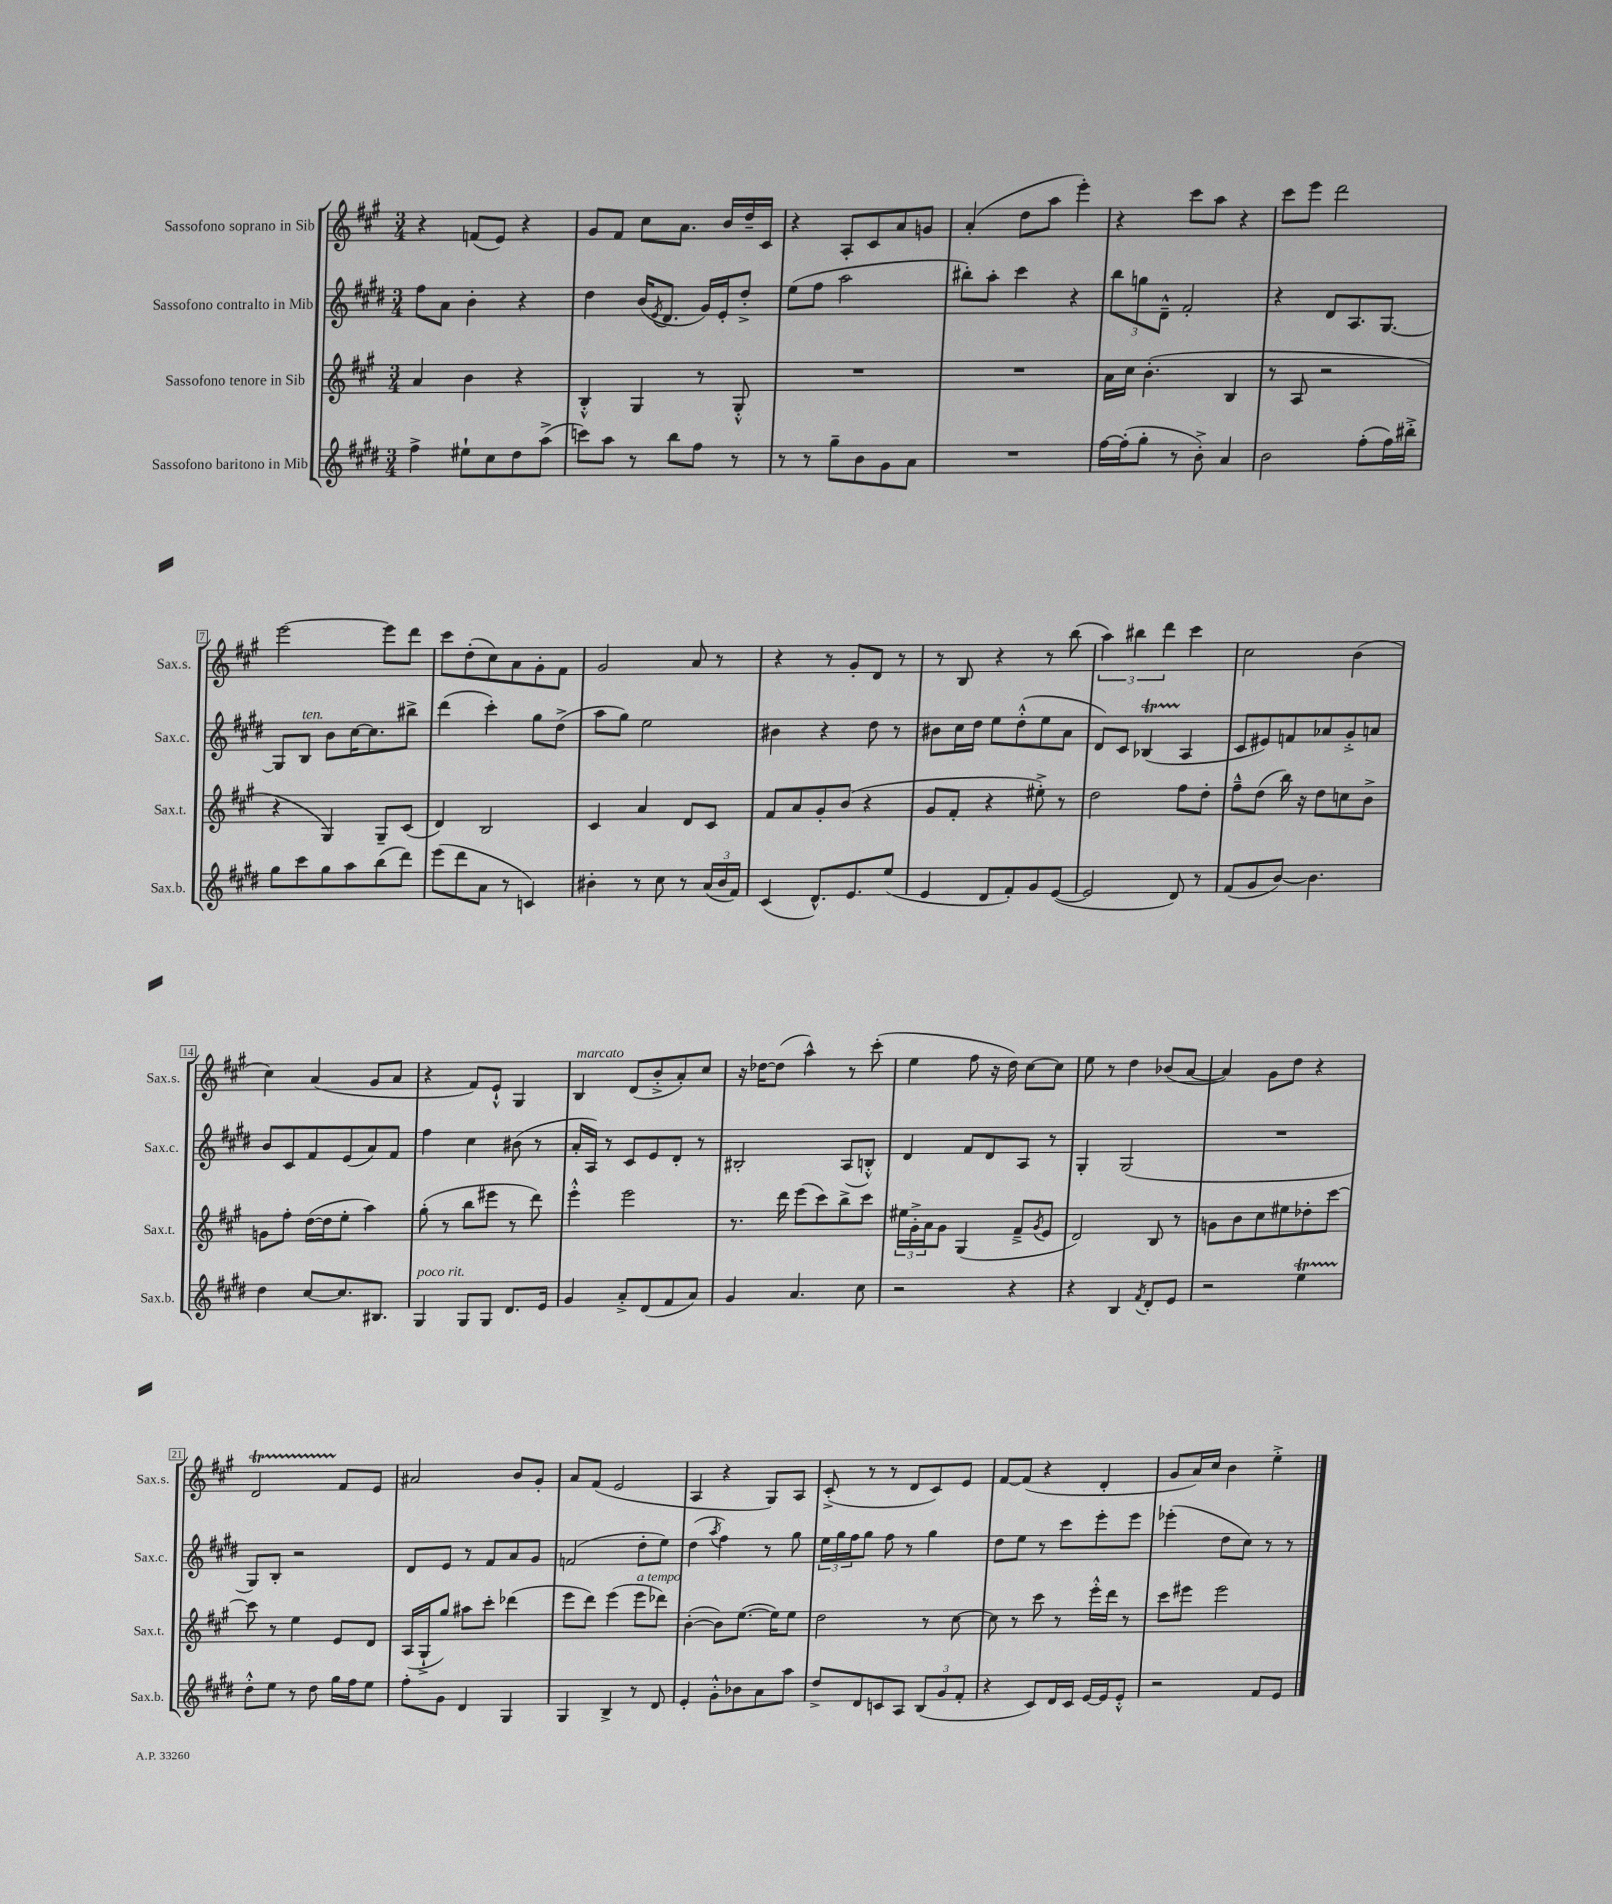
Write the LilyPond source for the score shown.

<<
\new StaffGroup <<
\new Staff = "s0" \with { instrumentName = "Sassofono soprano in Sib" shortInstrumentName = "Sax.s." } {
    \clef treble \key a \major \numericTimeSignature \time 3/4
    r4 f'8( e'8) r4 |
    gis'8 fis'8 cis''8 a'8. b'16 d''16-- cis'16 |
    r4 a8-. cis'8 a'8 g'8 |
    a'4-.( d''8 a''8 e'''4-.) |
    r4 cis'''8 a''8 r4 |
    cis'''8 e'''8 d'''2 |
    e'''2~ e'''8 d'''8 |
    cis'''8 d''8-.( cis''8) a'8 gis'8-. fis'8 |
    gis'2 a'8 r8 |
    r4 r8 gis'8-. d'8 r8 |
    r8 b8 r4 r8 b''8( |
    \tuplet 3/2 { a''4) bis''4 d'''4 } cis'''4 |
    cis''2 b'4( |
    cis''4) a'4( gis'8 a'8 |
    r4 fis'8) e'8-!-^ gis4 |
    b4^\markup { \italic "marcato" } d'8( b'8-.-> a'8-.) cis''8 |
    r16 des''16~ des''8( a''4-^) r8 cis'''8-.( |
    e''4 fis''8 r16 d''16) cis''8~ cis''8 |
    e''8 r8 d''4 bes'8( a'8~ |
    a'4) gis'8 d''8 r4 |
    d'2\startTrillSpan fis'8\stopTrillSpan e'8 |
    ais'2 b'8 gis'8-. |
    a'8 fis'8( e'2 |
    a4 r4 gis8) a8 |
    cis'8-.->( r8 r8 d'8 cis'8) e'8 |
    fis'8~ fis'8( r4 d'4-. |
    gis'8 a'16) cis''16 b'4 e''4-.-> \bar "|." |
}
\new Staff = "s1" \with { instrumentName = "Sassofono contralto in Mib" shortInstrumentName = "Sax.c." } {
    \clef treble \key e \major \numericTimeSignature \time 3/4
    fis''8 a'8 b'4-. r4 |
    dis''4 b'16( \acciaccatura { e'8 } dis'8. gis'16) e'16-. dis''8-.-> |
    e''8( fis''8 a''2 |
    bis''8-.) a''8-. cis'''4 r4 |
    \tuplet 3/2 { b''8 g''8 dis'8---^ } fis'2-. |
    r4 dis'8 a8. gis8.~ |
    gis8 b8^\markup { \italic "ten." } b'8 cis''16~ cis''8. bis''8-> |
    dis'''4( cis'''4-.) gis''8 dis''8->( |
    a''8 gis''8) e''2 |
    bis'4 r4 dis''8 r8 |
    bis'8 cis''16 dis''16 e''8 dis''8-.-^( e''8 a'8 |
    dis'8) cis'8 bes4\startTrillSpan( a4\stopTrillSpan |
    cis'8 eis'8) f'8 aes'8 gis'8-.-> a'8 |
    b'8 cis'8 fis'8 e'8( a'8) fis'8 |
    fis''4 cis''4 bis'8( r8 |
    a'16-. a16) r8 cis'8 e'8 dis'8-. r8 |
    bis2-. a8( b8-.-^) |
    dis'4 fis'8 dis'8 a8 r8 |
    gis4-. gis2( |
    R2. |
    gis8) b8-. r2 |
    dis'8 e'8 r8 fis'8 a'8 gis'8 |
    f'2( dis''8-. e''8) |
    dis''4( \acciaccatura { a''8 } fis''4) r8 gis''8 |
    \tuplet 3/2 { e''16 gis''16 fis''16 } gis''8 fis''8 r8 gis''4 |
    dis''8 e''8 r8 cis'''8 e'''8-. e'''8 |
    ees'''4-.( dis''8 cis''8) r8 r8 \bar "|." |
}
\new Staff = "s2" \with { instrumentName = "Sassofono tenore in Sib" shortInstrumentName = "Sax.t." } {
    \clef treble \key a \major \numericTimeSignature \time 3/4
    a'4 b'4 r4 |
    b4-.-^ gis4 r8 gis8-.-^ |
    R2. |
    R2. |
    a'16 cis''16 b'4.-.( b4 |
    r8 a8 r2 |
    r4 gis4) gis8-- cis'8( |
    d'4) b2 |
    cis'4 a'4 d'8 cis'8 |
    fis'8 a'8 gis'8-. b'8( r4 |
    gis'8 fis'8-. r4 eis''8-.->) r8 |
    d''2 fis''8 d''8-. |
    fis''8---^ d''8( b''16) r16 d''8 c''8 b'8-> |
    g'8 fis''8-. d''16~( d''16 e''8-. a''4) |
    gis''8-.( r8 b''8 eis'''8 r8 d'''8) |
    e'''4-.-^ e'''2 |
    r8. d'''16 e'''8( cis'''8) b''8-> cis'''8 |
    \tuplet 3/2 { eis''16 gis'16-.-> a'16 } gis'8 gis4( fis'8---> \acciaccatura { gis'8 } e'8 |
    d'2) b8 r8 |
    g'8 b'8 cis''8 eis''8 des''8-. cis'''8~ |
    cis'''8 r8 e''4 e'8 d'8 |
    a16( gis16-!-> gis''8) ais''8 cis'''8-. des'''4( |
    e'''8 d'''8) e'''4( e'''8^\markup { \italic "a tempo" } des'''8) |
    b'4~-.( b'8) e''8.~( e''16) e''8 |
    d''2 r8 cis''8~ |
    cis''8 r8 cis'''8 r8 e'''16-.-^ d'''16 r8 |
    cis'''8 eis'''8 eis'''2 \bar "|." |
}
\new Staff = "s3" \with { instrumentName = "Sassofono baritono in Mib" shortInstrumentName = "Sax.b." } {
    \clef treble \key e \major \numericTimeSignature \time 3/4
    fis''4-> eis''8-! cis''8 dis''8 a''8->( |
    c'''8) a''8 r8 b''8 fis''8 r8 |
    r8 r8 gis''8-- b'8 gis'8 a'8 |
    R2. |
    fis''16~ fis''16-.( gis''8-. r8 b'8-.->) a'4 |
    b'2 fis''8-.( fis''16) bis''16-.-> |
    gis''8 cis'''8 gis''8 a''8 b''8( dis'''8) |
    e'''8( dis'''8 a'8 r8 c'4) |
    bis'4-. r8 cis''8 r8 \tuplet 3/2 { a'16( bis'16 fis'16) } |
    cis'4( dis'8.-^) e'8. e''8( |
    e'4 dis'8 fis'8-.) gis'8 e'8~( |
    e'2 dis'8) r8 |
    fis'8( gis'8 b'8~) b'4. |
    dis''4 cis''8~ cis''8. bis8. |
    gis4^\markup { \italic "poco rit." } gis8 gis8 dis'8. e'16 |
    gis'4 a'8-.-> dis'8( fis'8 a'8) |
    gis'4 a'4. cis''8 |
    r2 r4 |
    r4 b4 \acciaccatura { fis'8 } dis'8-. e'8 |
    r2 e''4\startTrillSpan |
    dis''8-.-^\stopTrillSpan e''8 r8 dis''8 gis''16 fis''16 e''8 |
    fis''8-. gis'8 dis'4 gis4 |
    gis4 b4-> r8 dis'8 |
    e'4-. gis'8-.-^ bes'8 a'8 a''8 |
    dis''8-> dis'8 c'8 a8 \tuplet 3/2 { b8( gis'8 fis'8-. } |
    r4 cis'8) dis'16 cis'16 e'16~ e'16 e'8-.-^ |
    r2 fis'8 e'8 \bar "|." |
}
>>
>>
\layout { \context { \Score \override BarNumber.stencil = #(make-stencil-boxer 0.1 0.3 ly:text-interface::print) } }
